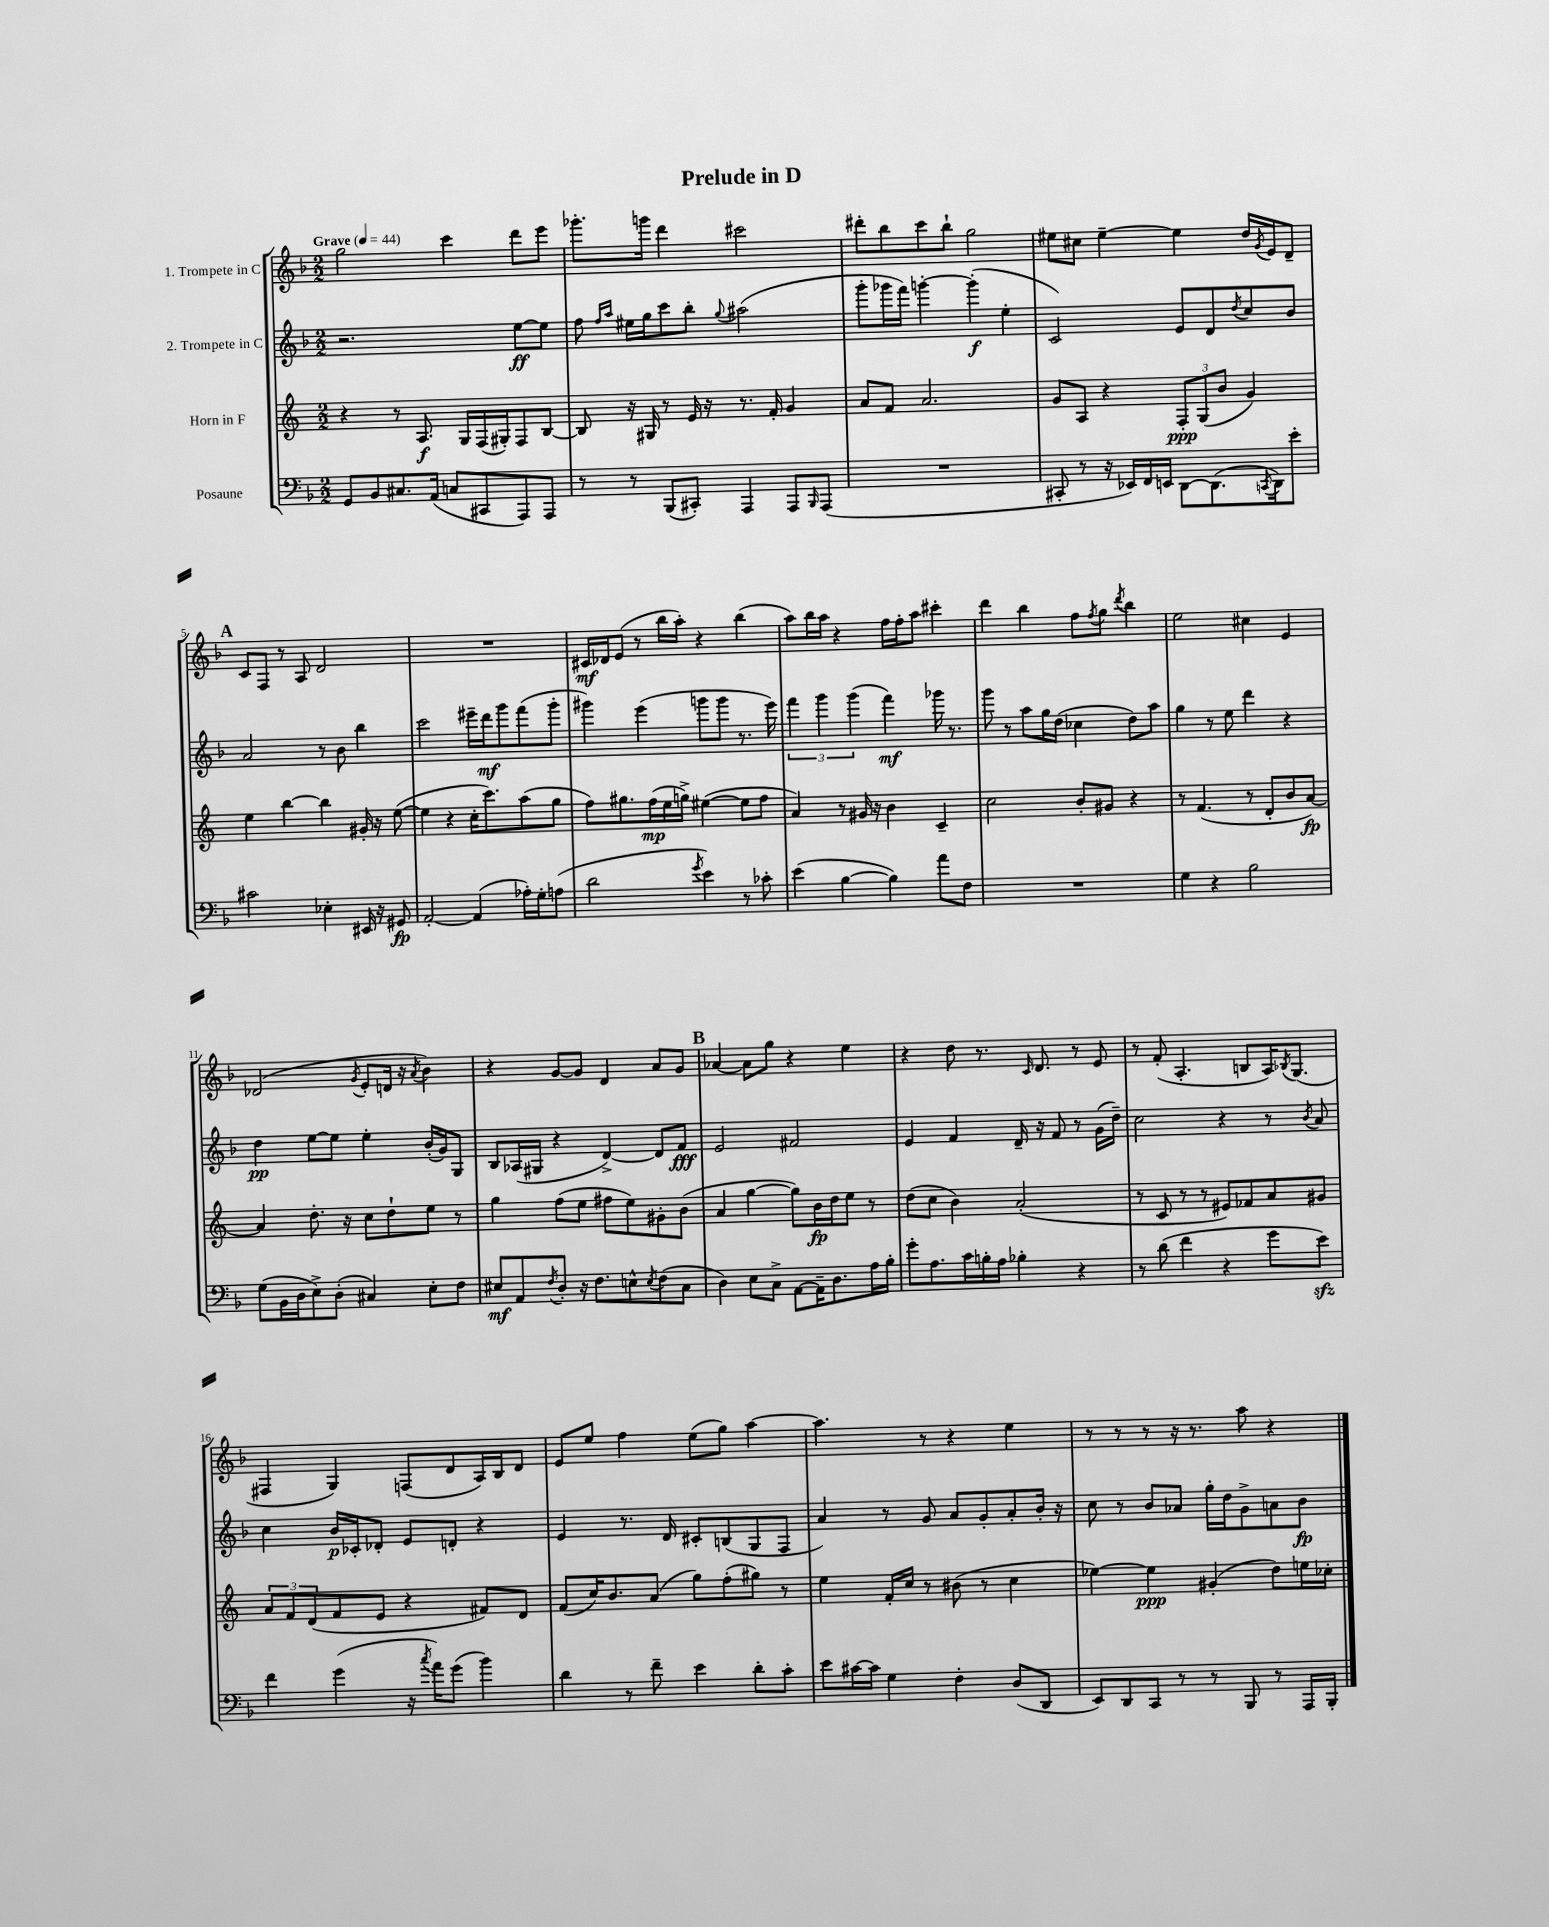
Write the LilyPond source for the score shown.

\header { title = "Prelude in D" }
<<
\new StaffGroup <<
\new Staff = "s0" \with { instrumentName = "1. Trompete in C" } {
    \clef treble \key f \major \numericTimeSignature \time 2/2 \tempo "Grave" 4 = 44
    g''2 c'''4 d'''8 e'''8 |
    ges'''8.-. g'''16 d'''4 cis'''2 |
    dis'''8-. bes''8 c'''8 bes''8-! g''2 |
    eis''8 cis''8 eis''4~-- eis''4 d''16 \acciaccatura { g'8 } e'16 d'8-- |
    \mark \markup { \bold "A" } c'8 f8 r8 a8 d'2 |
    R1 |
    cis'16\mf des'16 e'8( r8 bes''16 a''16-.) r4 bes''4( |
    a''8) bes''16 a''16 r4 f''16 f''16-. a''8 cis'''4-. |
    d'''4 bes''4 f''8 \acciaccatura { f''8 } g''8 \acciaccatura { d'''8 } bes''4 |
    e''2 cis''4 e'4 |
    des'2( \acciaccatura { g'8 } e'8-. d'16 r16 \acciaccatura { a'8 } bes'4) |
    r4 g'8~ g'8 d'4 a'8 g'8 |
    \mark \markup { \bold "B" } aes'4~ aes'8 g''8 r4 e''4 |
    r4 d''8 r8. \grace { c'16 } d'8. r8 e'8 |
    r8 f'8-.( a4.-. b8 a16) \acciaccatura { bes8 } g8.( |
    fis4 g4) f8( d'8 a16) bes16 d'8 |
    e'8 e''8 f''4 e''8( g''8) a''4~ |
    a''4. r8 r4 e''4 |
    r8 r8 r8 r16 r8. a''8 r4 \bar "|." |
}
\new Staff = "s1" \with { instrumentName = "2. Trompete in C" } {
    \clef treble \key f \major \numericTimeSignature \time 2/2
    r2. e''8~\ff e''8 |
    f''8 \grace { f''16 a''16 } eis''16 g''16 c'''8 bes''8-. \appoggiatura { g''8 } ais''2( |
    g'''8-. ges'''16 f'''16) g'''4~-. g'''4-.\f( e''4-. |
    c'2) e'8 d'8 \acciaccatura { d''8 } c''8 bes'8 |
    \mark \markup { \bold "A" } a'2 r8 bes'8 bes''4 |
    c'''2 eis'''16-- d'''16\mf g'''8 f'''8( g'''8-. |
    gis'''4) e'''4( g'''8 g'''8 r8. e'''16) |
    \tuplet 3/2 { f'''4 g'''4 g'''4( } f'''4\mf) ges'''16 r8. |
    g'''8 r8 a''8 g''16 d''16( ces''4 d''8) a''8 |
    g''4 r8 e''8 d'''4 r4 |
    d''4\pp e''8~ e''8 e''4-. bes'16-.( g'16) g8 |
    bes8 aes16( gis16 r4 d'4~->) d'8 f'8\fff |
    \mark \markup { \bold "B" } e'2 fis'2 |
    e'4 f'4 d'16-- r16 f'8 r8 g'16( d''16--) |
    c''2 r4 r8 \acciaccatura { bes'8 } a'8 |
    c''4 bes'16\p ces'16-. des'8-. e'8 d'8-. r4 |
    e'4 r8. d'16 cis'8-. b8( g8 f8 |
    a'4) r8 g'8 a'8 g'8-. a'8-. bes'16-. r16 |
    c''8 r8 bes'8 aes'8 g''16-. d''16 g'8-> a'8 bes'8\fp \bar "|." |
}
\new Staff = "s2" \with { instrumentName = "Horn in F" } {
    \clef treble \key c \major \numericTimeSignature \time 2/2
    r4 r8 a8.\f g16 f16( gis16-.) f8 b8~ |
    b8 r16 gis16 r8 e'16 r16 r8. f'16-. g'4 |
    a'8 f'8 a'2. |
    g'8 a8 r4 \tuplet 3/2 { f8-.\ppp g8( b'8 } g'4) |
    \mark \markup { \bold "A" } e''4 b''4~ b''4 gis'16-. r16 e''8~( |
    e''4 r4 c''16-. c'''8.) a''8( g''8 |
    f''8) gis''8. f''16\mp( e''16 g''16->) eis''4~( eis''8 f''8 |
    a'4) r8 gis'16 r16 b'4 c'4-- |
    c''2 b'8-. gis'8 r4 |
    r8 f'4.( r8 d'8-. b'8 a'8~\fp) |
    a'4 d''8.-. r16 c''8 d''8-! e''8 r8 |
    g''4 f''8( e''8 fis''8 e''8) gis'8-. b'8( |
    \mark \markup { \bold "B" } a'4 g''4~ g''8) b'16\fp d''16 e''8 r8 |
    d''8( c''8 b'4) a'2-.( |
    r8 c'8 r8 r8 eis'8) fes'8 a'8 gis'8 |
    \tuplet 3/2 { a'8 f'8 d'8( } f'8 e'8 r4 fis'8) d'8 |
    f'8( c''16) b'8. a'8( g''8) f''8-.( gis''8) r8 |
    e''4 f'16-. c''16 r8 bis'8( r8 c''4 |
    ees''4~) ees''4\ppp gis'4-.( d''8) e''16 ces''16-. \bar "|." |
}
\new Staff = "s3" \with { instrumentName = "Posaune" } {
    \clef bass \key f \major \numericTimeSignature \time 2/2
    g,8 bes,8 cis8. a,16( c8 cis,8 a,,8) a,,8 |
    r8 r8 bes,,8( cis,8-.) a,,4 a,,8 \grace { bes,,16 } a,,8( |
    R1 |
    cis,8-. r8 r16 ees,16) f,16 e,16 d,8~ d,8.( \acciaccatura { c,8 } d,16) e'8-. |
    \mark \markup { \bold "A" } cis'2 ees4-. eis,16 r16 gis,8\fp |
    a,2~-. a,4( aes16-.) g16-. a8( |
    d'2 \acciaccatura { g'8 } e'4) r8 ces'8-. |
    e'4( bes4~ bes4) a'8 f8 |
    R1 |
    g4 r4 bes2 |
    g8( bes,16 d16 e8->) d8-.( cis4) e8-. f8 |
    eis8\mf a,8 \acciaccatura { f8 } d8-. r16 f8. e8-^ \acciaccatura { e8 } f8( c8 |
    \mark \markup { \bold "B" } d4) e8 c8-> a,8~ a,16-- d8. a16 bes16-. |
    g'8-. a8. c'16 b16-. a16 bes4-. r4 |
    r8 d'8( f'4 r4 g'8 e'8\sfz) |
    f'4 g'4( r16 \acciaccatura { c''8 } a'16) g'8( bes'4) |
    d'4 r8 f'8-- e'4 d'8-. c'8-. |
    e'8 cis'16~ cis'16 g4 f4-. d8( d,8 |
    e,8) d,8 c,8 r8 r8 bes,,8 r8 a,,16 bes,,16-. \bar "|." |
}
>>
>>
